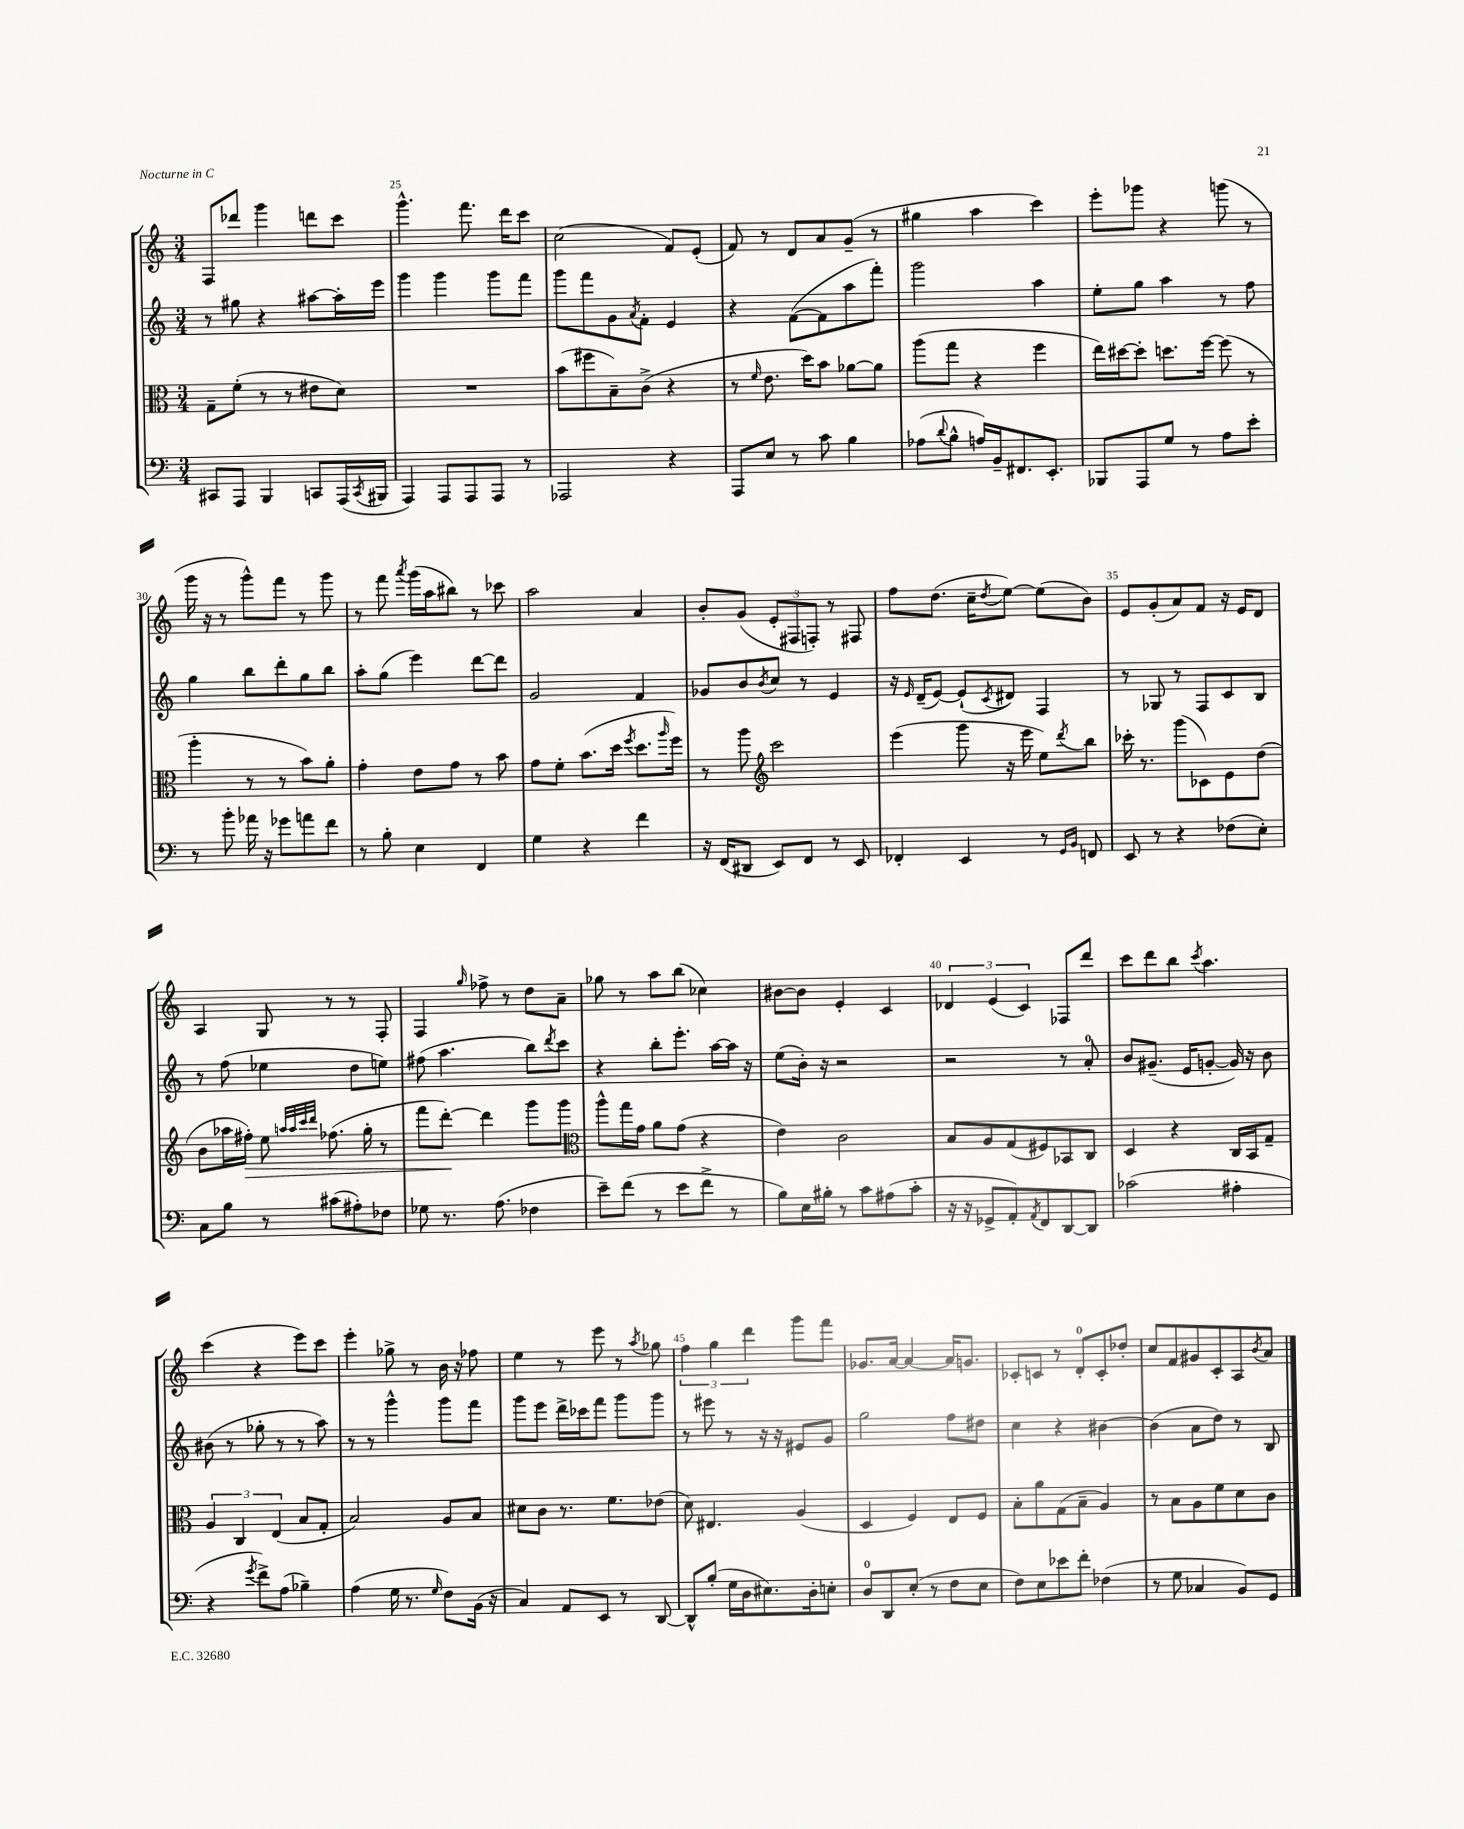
<<
\new StaffGroup <<
\new Staff = "s0" {
    \clef treble \key c \major \numericTimeSignature \time 3/4
    f8 des'''8 g'''4 d'''8 c'''8 |
    g'''4.-^ f'''8. d'''16 c'''8 |
    c''2( f'8) e'8-.( |
    f'8) r8 d'8 a'8 g'8--( r8 |
    gis''4 a''4 c'''4) |
    e'''8-. ges'''8 r4 g'''8( r8 |
    g'''16 r16 r8 g'''8-^) f'''8 r8 g'''8 |
    r8 f'''8 \acciaccatura { a'''8 } g'''16( a''16 bis''8) r8 ces'''8 |
    a''2 a'4 |
    b'8-. g'8( \tuplet 3/2 { e'8-. fis8 f8-.) } r8 fis8 |
    f''8 d''8.( c''16-- \acciaccatura { d''8 } e''8~) e''8( b'8) |
    e'8 g'8-.( a'8) f'8 r16 e'16 d'8 |
    a4 g8 r8 r8 f8-. |
    f4 \grace { g''16 } fes''8-> r8 d''8 a'8-- |
    ges''8 r8 a''8 b''8( ces''4) |
    bis'8~ bis'8 e'4-. c'4 |
    \tuplet 3/2 { des'4 e'4( c'4) } fes8 d'''8 |
    c'''8 d'''8 b''8 \acciaccatura { c'''8 } a''4. |
    c'''4( r4 e'''8) c'''8 |
    e'''4-. ges''8-> r8 b'16 r16 fes''8 |
    e''4 r8 e'''8 r8 \acciaccatura { a''8 } ges''8 |
    \tuplet 3/2 { f''4 g''4 d'''4 } g'''8 f'''8 |
    ges'8. a'16~ a'4~ a'16 g'8. |
    ces'8-. c'8 r8 d'8-0-. c'8-. des''8-. |
    c''8 f'8 gis'8 c'8-. a8 \acciaccatura { b'8 } a'8 \bar "|." |
}
\new Staff = "s1" {
    \clef treble \key c \major \numericTimeSignature \time 3/4
    r8 gis''8 r4 ais''8~ ais''16-. e'''16 |
    g'''4 g'''4 g'''8 f'''8 |
    g'''8 f'''8 g'8 \acciaccatura { a'8 } f'8-. e'4 |
    r4 f'8~( f'8 a''8 f'''8-.) |
    g'''2 a''4 |
    e''8-. g''8 a''4 r8 f''8 |
    g''4 b''8 d'''8-. g''8 b''8 |
    a''8-. g''8( e'''4) d'''8~ d'''8 |
    g'2 f'4 |
    ges'8 b'8 \acciaccatura { b'8 } c''8 r8 e'4 |
    r16 \grace { e'16 } d'16--( e'8~) e'8-!( \acciaccatura { c'8 } dis'8) f4 |
    r8 ges8 r8 f8 c'8 b8 |
    r8 f''8( ees''4 d''8 e''8) |
    fis''8( a''4. b''8) \acciaccatura { d'''8 } c'''8 |
    r4 b''8-. e'''8.-. a''16~ a''16 r16 |
    e''8( b'16-.) r16 r2 |
    r2 r8 a'8-0-. |
    b'8 gis'8.--( e'16 g'8~-. g'16) r16 b'8 |
    bis'8( r8 ges''8-. r8 r8 a''8) |
    r8 r8 g'''4-^ g'''8 f'''8 |
    g'''8 e'''8 d'''16-> ces'''16 f'''8 g'''8 g'''8 |
    r8 eis'''8 r8 r16 r16 eis'8 g'8 |
    g''2 f''8 dis''8 |
    c''4 r4 bis'4~ |
    bis'4( a'8 d''8) r8 b8 \bar "|." |
}
\new Staff = "s2" {
    \clef alto \key c \major \numericTimeSignature \time 3/4
    g8-- f'8-.( r8 r8 eis'8 d'8) |
    R2. |
    b'8( fis''8 b8--) c'8->( r4 |
    r8 \grace { f'16 } e'8. d''16) b'8 aes'8~ aes'8 |
    a''8( g''8 r4 f''4 |
    e''16) dis''16~ dis''8-. d''8. f''16~ f''8( r8 |
    a''4-. r8 r8 b'8) a'8-. |
    g'4-. e'8 g'8 r8 b'8 |
    g'8 f'8-. b'8.( d''16 \acciaccatura { f''8 } d''8. \grace { a''16 } f''16) |
    r8 a''8 \clef treble c'''2 |
    e'''4( g'''8 r16 e'''16 e''8) \acciaccatura { d'''8 } b''8 |
    ces'''16-. r8. g'''8( ces'8) e'8 d''8( |
    b'8 aes''16 fis''16-.\>) e''8 \grace { a''32 a''32 c'''32 d'''32 } fes''8.( g''16-. r8 |
    f'''8 d'''8~-.\!) d'''4 g'''8 g'''8 |
    \clef alto a''8-^ g''16 g'16 a'8 g'8( r4 |
    e'4) c'2 |
    b8 a8 g8( fis8) bes,8 c8 |
    d4 r4 c16 b,16 g8-- |
    \tuplet 3/2 { a4 c4 e4( } b8 g8-. |
    b2) a8 b8 |
    dis'8 c'8 r8. f'8. ees'8( |
    d'8) eis4. a4( |
    d4 f4) e8 f8 |
    b8-. a'8 g8( b8-- a4) |
    r8 b8 a8 f'8 d'8 c'8 \bar "|." |
}
\new Staff = "s3" {
    \clef bass \key c \major \numericTimeSignature \time 3/4
    cis,8 a,,8 b,,4 c,8 a,,16( \acciaccatura { c,8 } bis,,16 |
    a,,4) a,,8 a,,8 a,,8 r8 |
    aes,,2 r4 |
    a,,8 e8 r8 c'8 b4 |
    aes8( \appoggiatura { d'8 } b8-^ a16) b,16-- fis,8. e,8.-. |
    bes,,8 a,,8 g8 r8 a8 e'8-. |
    r8 b'8-. aes'16 r16 ges'8 a'8 f'8 |
    r8 b8-. e4 f,4 |
    g4 r4 f'4 |
    r16 f,16( dis,8 e,8) f,8 r8 e,8 |
    fes,4-. e,4 r8 \grace { g,16 b,16 } f,8 |
    e,8 r8 r4 fes8( e8-.) |
    c8 b8 r8 cis'8( ais8-.) fes8 |
    ges8 r8. a8.( fes4 |
    e'8--) f'8( r8 e'8 f'8-> r8 |
    b8) e16 bis16-. r8 c'8 ais8( c'8-. |
    r16 r16 ges,8-> a,8-.) \acciaccatura { a,8 } f,8 d,8~ d,8 |
    ces'2( ais4-. |
    r4 \acciaccatura { g'8 } f'8->) a8( bes4--) |
    a4( g16 r8. \grace { g16 } f8) b,16( r16 |
    c4) a,8 e,8 r8 d,8~ |
    d,8-^ b8-.( g16 d16 eis8.) d16-. e8-. |
    d8-0 d,8 e8-.( r8 f8 e8 |
    f8) e8 ees'8 f'8-. fes4( |
    r8 g8 ces4 b,8) g,8 \bar "|." |
}
>>
>>
\layout { \context { \Score currentBarNumber = #24 \override BarNumber.break-visibility = ##(#f #t #t) barNumberVisibility = #(every-nth-bar-number-visible 5) } }
